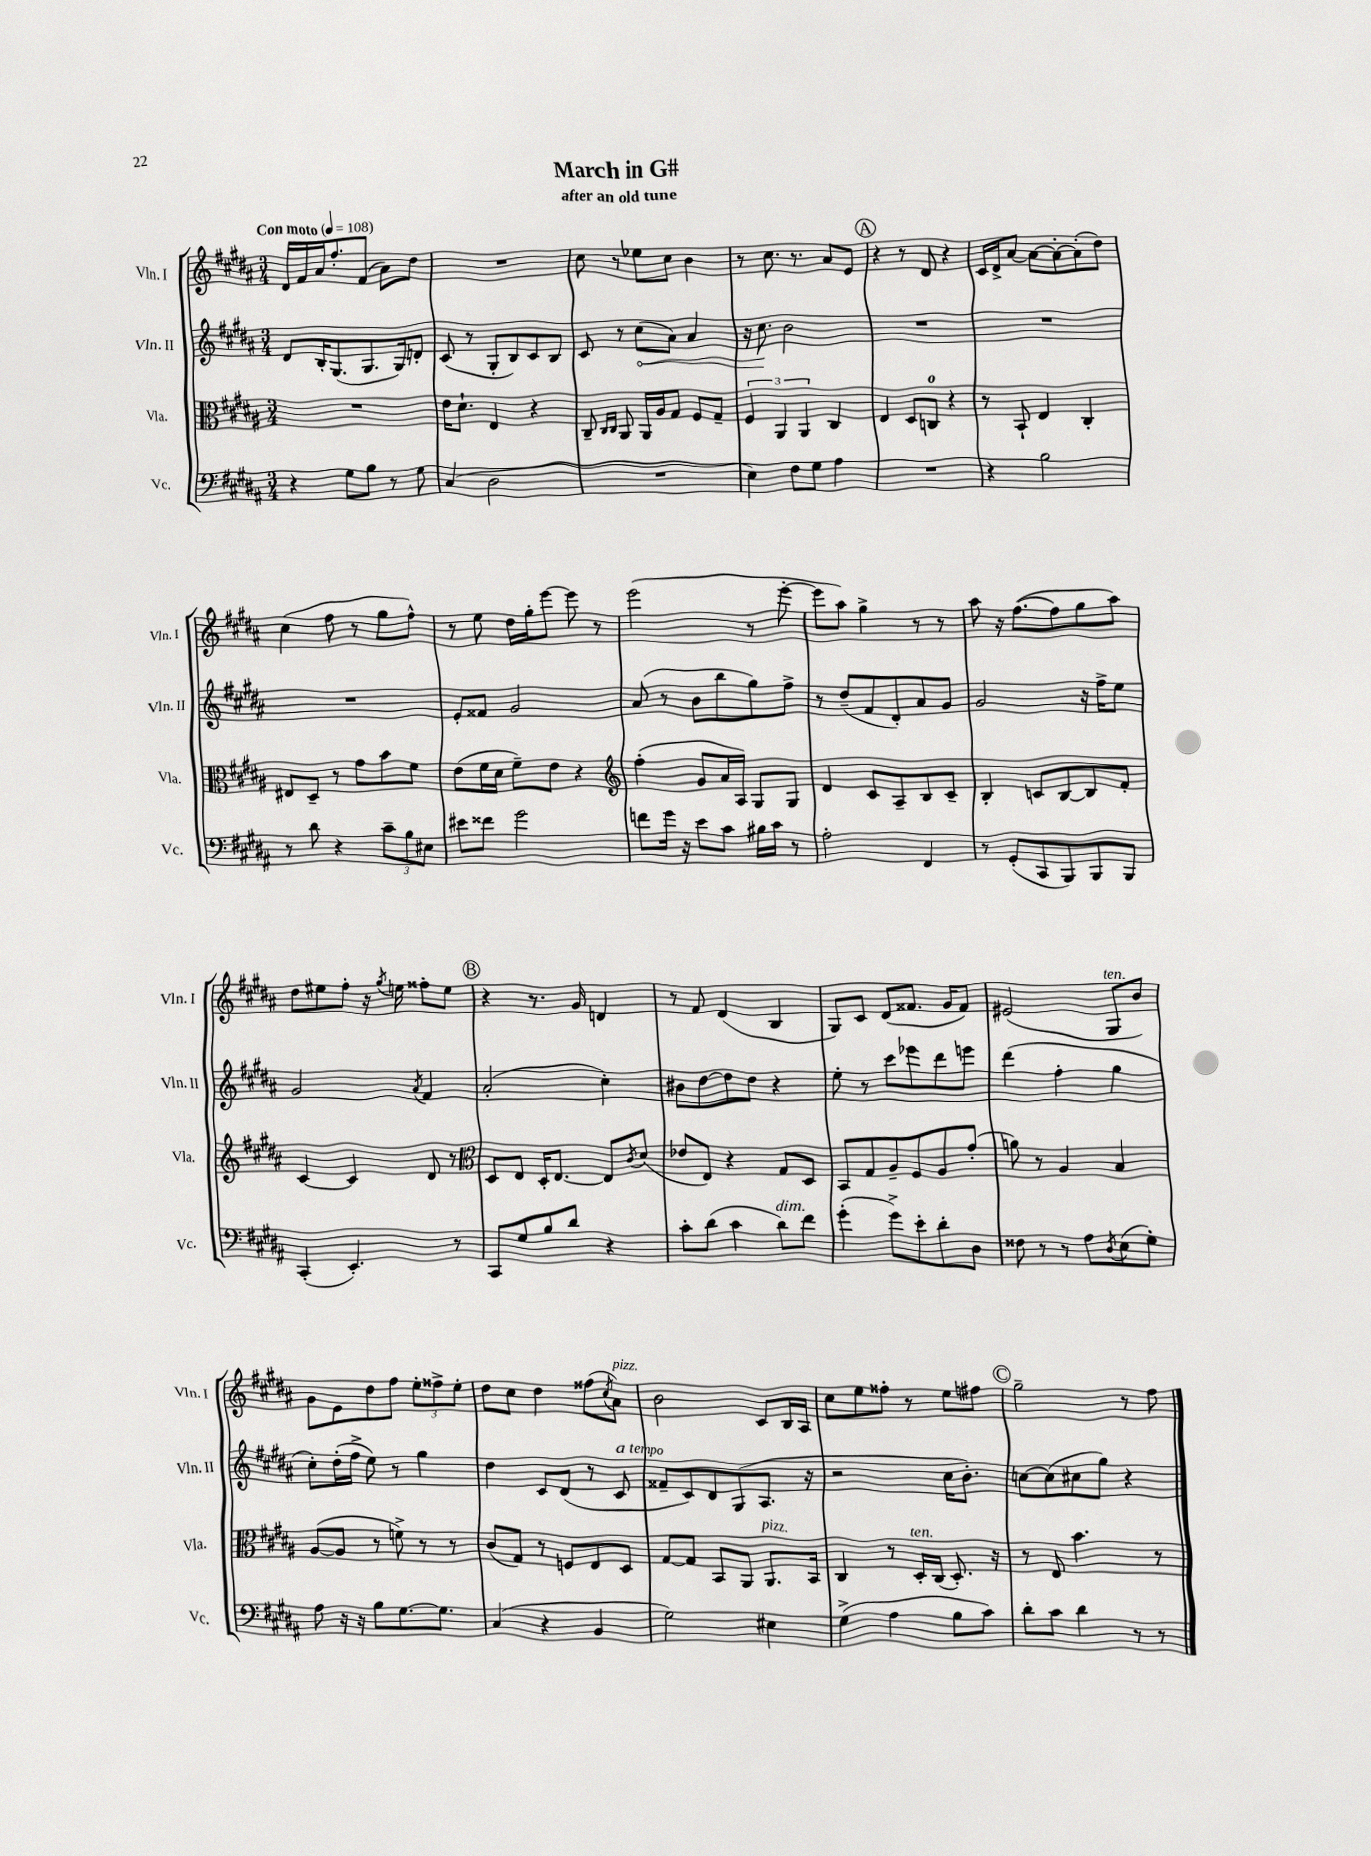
\header { title = "March in G#" subtitle = "after an old tune" }
<<
\new StaffGroup <<
\new Staff = "s0" \with { instrumentName = "Vln. I" shortInstrumentName = "Vln. I" } {
    \clef treble \key b \major \numericTimeSignature \time 3/4 \tempo "Con moto" 4 = 108
    dis'16 fis'16 ais'16 fis''8.-. fis'8( ais'8) dis''8 |
    R2. |
    cis''8 r8 ees''8 cis''8 b'4 |
    r8 cis''8. r8. ais'8 e'8 |
    \mark \markup { \circle "A" } r4 r8 dis'8 r4 |
    cis'16 dis'16-> ais'8~ ais'8~ ais'8~-. ais'8-.( dis''8) |
    cis''4( fis''8 r8 gis''8 fis''8-^) |
    r8 e''8 dis''16 gis''16-. e'''8~ e'''8 r8 |
    e'''2( r8 e'''8~-. |
    e'''8 ais''8) gis''4-> r8 r8 |
    ais''8 r16 fis''8.~( fis''8 gis''8 ais''8) |
    dis''8 eis''8 fis''8-. r16 \acciaccatura { gis''8 } e''16 fisis''8-. e''8 |
    \mark \markup { \circle "B" } r4 r8. gis'16 d'4 |
    r8 fis'8 dis'4( b4 |
    gis8) cis'8 dis'8( fisis'8. gis'16 fisis'8) |
    eis'2( gis8^\markup { \italic "ten." } b'8) |
    gis'8 e'8 dis''8 fis''8 \tuplet 3/2 { e''8-. fisis''8-> e''8-. } |
    dis''8 cis''8 dis''4 fisis''8( \acciaccatura { cis''8 } ais'8^\markup { \italic "pizz." }) |
    b'2 cis'8 b16 ais16 |
    cis''8 e''8 fisis''8-. r8 e''8 fis''8 |
    \mark \markup { \circle "C" } gis''2-- r8 fis''8 \bar "|." |
}
\new Staff = "s1" \with { instrumentName = "Vln. II" shortInstrumentName = "Vln. II" } {
    \clef treble \key b \major \numericTimeSignature \time 3/4
    dis'8 b16-. gis8.( gis8. gis16) d'8-. |
    cis'8( r8 gis8-. b8) cis'8 b8 |
    cis'8 r8 \once \override Hairpin.circled-tip = ##t cis''8\<( ais'8) ais'4 |
    r16 cis''8.\! b'2 |
    \mark \markup { \circle "A" } R2. |
    R2. |
    R2. |
    e'8-. fisis'8 gis'2 |
    ais'8( r8 b'8 b''8 gis''8) fis''8-> |
    r8 dis''8--( fis'8 dis'8-.) ais'8 gis'8 |
    gis'2 r16 fis''16-> e''8 |
    gis'2 \acciaccatura { ais'8 } fis'4 |
    \mark \markup { \circle "B" } ais'2-.( cis''4-.) |
    bis'8 dis''8~ dis''8 dis''8 r4 |
    e''8-. r8 cis'''8 ees'''8 dis'''8 e'''8 |
    dis'''4( fis''4-. gis''4 |
    cis''8-.) dis''16-.( fis''16-> e''8) r8 gis''4 |
    dis''4 cis'8 dis'8( r8 cis'8^\markup { \italic "a tempo" } |
    fisis'8-- cis'8) dis'8 gis8( ais8. r16 |
    r2 cis''16 b'8.-.) |
    \mark \markup { \circle "C" } c''8~ c''8( cis''8 gis''8) r4 \bar "|." |
}
\new Staff = "s2" \with { instrumentName = "Vla." shortInstrumentName = "Vla." } {
    \clef alto \key b \major \numericTimeSignature \time 3/4
    R2. |
    e'16 dis'8.-! e4 r4 |
    cis8-- \grace { cis16 cis16 } ais,8 ais,16 ais16 gis8 fis8 gis8-- |
    \tuplet 3/2 { fis4 ais,4 ais,4 } cis4 |
    \mark \markup { \circle "A" } e4 dis8 c8-0 r4 |
    r8 b,8-! e4 cis4-. |
    eis8 dis8-- r8 gis'8 b'8 fis'8 |
    e'8( fis'16 dis'16 fis'8--) e'8 r4 |
    \clef treble fis''4-.( gis'8 ais'16 ais16) gis8 gis8 |
    dis'4 cis'8 ais8-- b8 cis'8-- |
    b4-. c'8 b8~ b8 fis'8-. |
    cis'4~ cis'4 dis'8 r8 |
    \mark \markup { \circle "B" } \clef alto dis8 e8 dis16-. e8.~ e8 \acciaccatura { cis'8 } dis'8( |
    ees'8 e8) r4 gis8 dis8 |
    b,8 gis8 ais8-- fis8 ais8 gis'8-.( |
    a'8) r8 ais4 b4 |
    ais8~( ais8 r8 f'8->) r8 r8 |
    cis'8( gis8) r8 f8 e8 dis8 |
    gis8~ gis8 b,8 ais,8 ais,8.^\markup { \italic "pizz." } b,16 |
    cis4 r8 dis16-.^\markup { \italic "ten." } cis16( dis8.-.) r16 |
    \mark \markup { \circle "C" } r8 e8 b'4. r8 \bar "|." |
}
\new Staff = "s3" \with { instrumentName = "Vc." shortInstrumentName = "Vc." } {
    \clef bass \key b \major \numericTimeSignature \time 3/4
    r4 gis8 b8 r8 gis8 |
    cis4( dis2 |
    R2. |
    e4) fis8 gis8 ais4 |
    \mark \markup { \circle "A" } R2. |
    r4 b2 |
    r8 dis'8 r4 \tuplet 3/2 { cis'8-- b8 eis8 } |
    eis'8 fisis'8 gis'2 |
    f'8 gis'16 r16 e'8 cis'8 bis16 cis'16 r8 |
    ais2-. fis,4 |
    r8 gis,8-.( cis,8 b,,8) b,,8 b,,8 |
    cis,4-.( e,4.-.) r8 |
    \mark \markup { \circle "B" } cis,8 gis8 b8 dis'8 r4 |
    cis'8-. dis'8( cis'4 dis'8^\markup { \italic "dim." }) fis'8 |
    gis'4-.( gis'8->) e'8-. dis'8-. dis8 |
    fisis8 r8 r8 ais8 \acciaccatura { dis8 } e8( gis8-.) |
    ais8 r16 r16 b8 gis8.~ gis8. |
    cis4( r4 b,4 |
    gis2) eis4 |
    gis4->( ais4 b8 cis'8) |
    \mark \markup { \circle "C" } dis'8-. cis'8 dis'4 r8 r8 \bar "|." |
}
>>
>>
\layout { \context { \Score \remove "Bar_number_engraver" } }
